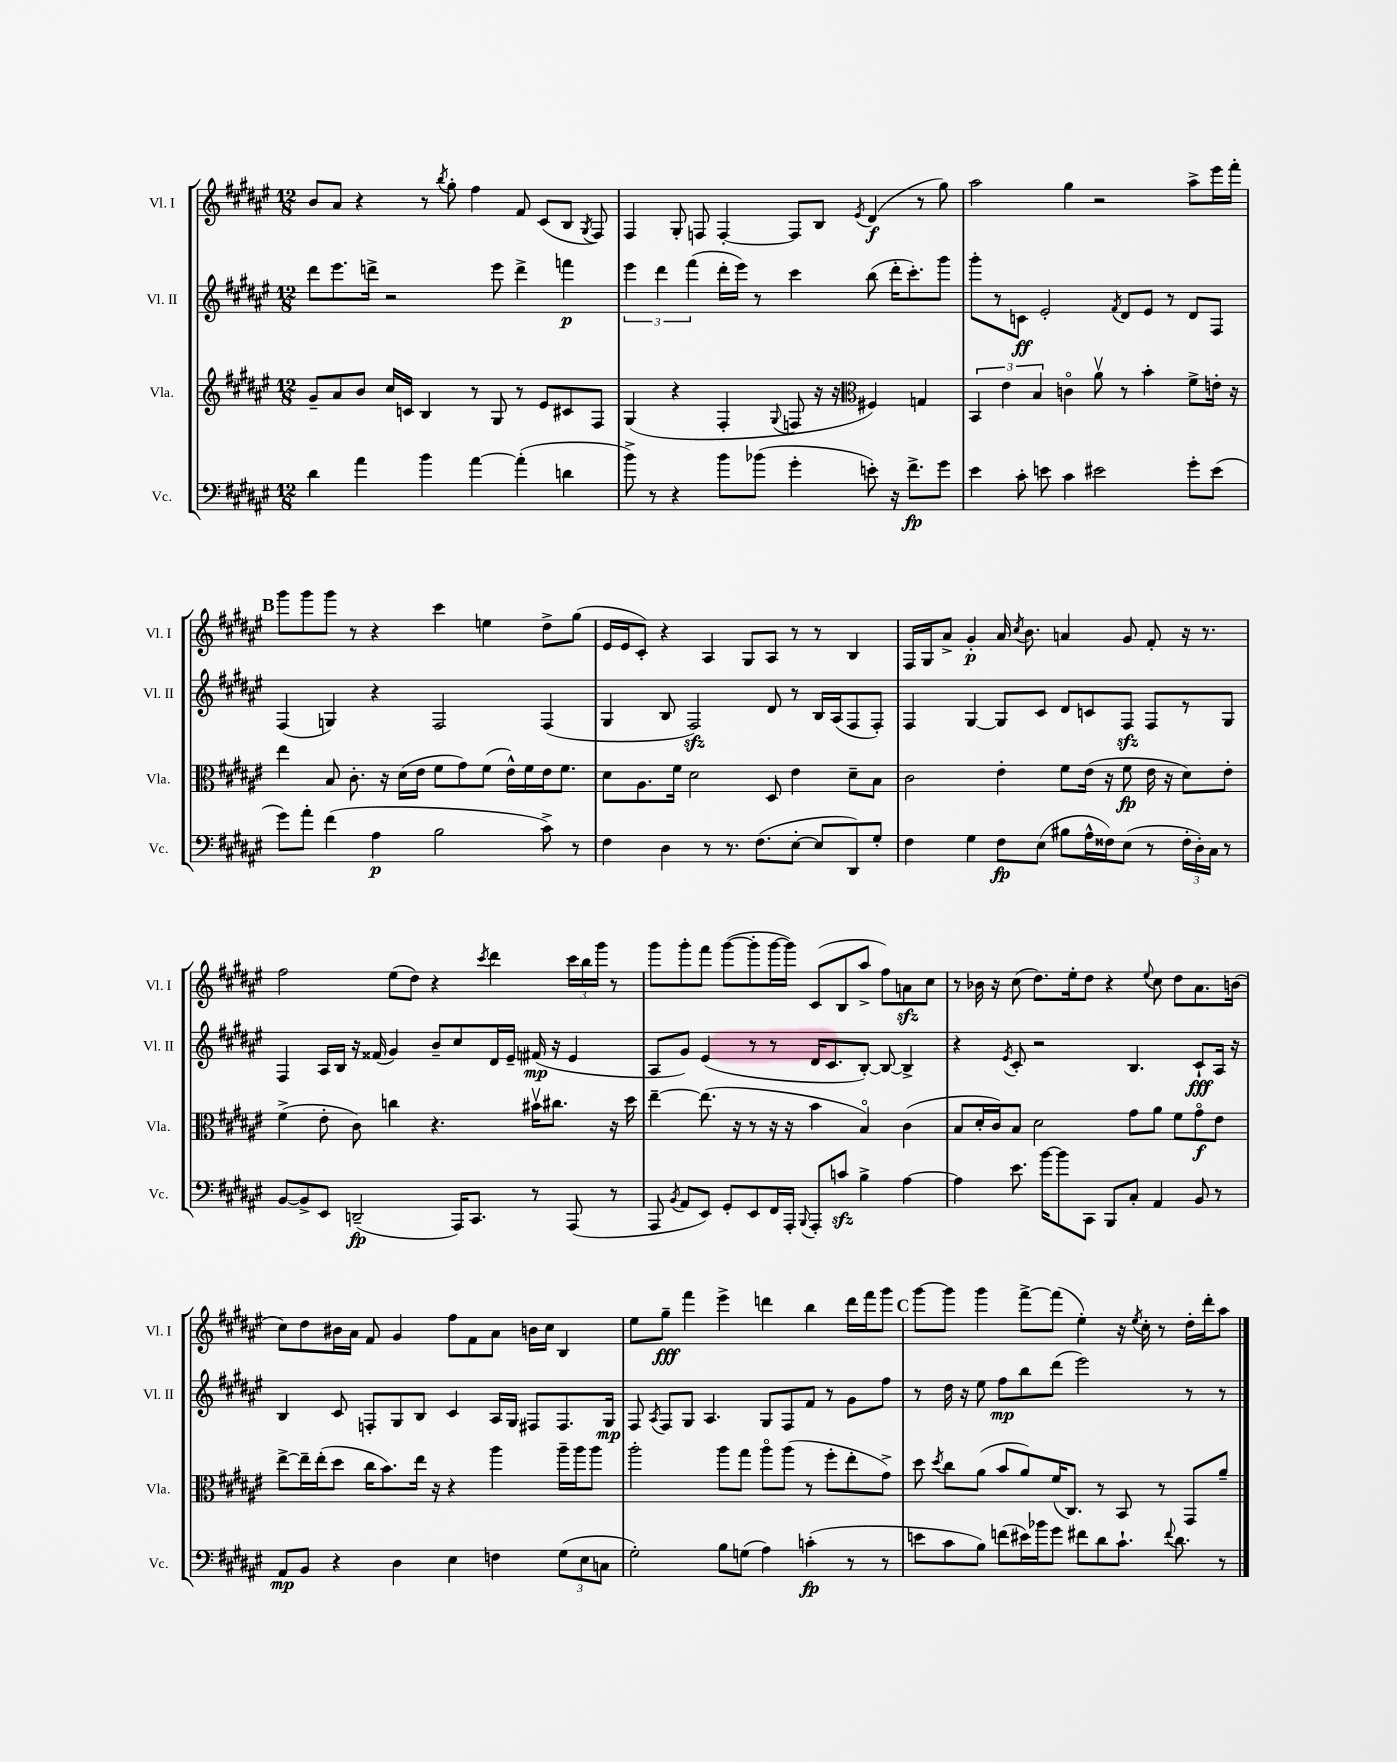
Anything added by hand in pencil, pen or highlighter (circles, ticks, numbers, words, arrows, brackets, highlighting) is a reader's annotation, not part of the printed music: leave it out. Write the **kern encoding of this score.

**kern	**dynam	**kern	**dynam	**kern	**dynam	**kern	**dynam
*part4	*part4	*part3	*part3	*part2	*part2	*part1	*part1
*staff4	*staff4	*staff3	*staff3	*staff2	*staff2	*staff1	*staff1
*I"Vc.	*	*I"Vla.	*	*I"Vl. II	*	*I"Vl. I	*
*I'Vc.	*	*I'Vla.	*	*I'Vl. II	*	*I'Vl. I	*
*clefF4	*	*clefG2	*	*clefG2	*	*clefG2	*
*k[f#c#g#d#a#e#]	*	*k[f#c#g#d#a#e#]	*	*k[f#c#g#d#a#e#]	*	*k[f#c#g#d#a#e#]	*
*M12/8	*	*M12/8	*	*M12/8	*	*M12/8	*
=61	=61	=61	=61	=61	=61	=61	=61
4d#\	.	8g#~/L	.	8ddd#\L	.	8b/L	.
.	.	8a#/	.	8.eee#\	.	8a#/J	.
4a#\	.	8b/J	.	.	.	4r	.
.	.	.	.	16dddn^\Jk	.	.	.
.	.	16cc#/LL	.	2r	.	.	.
.	.	16cn/JJ	.	.	.	.	.
4b\	.	4B/	.	.	.	8r	.
.	.	.	.	.	.	8qbb/	.
.	.	.	.	.	.	8gg#'\	.
[4a#\	.	8r	.	.	.	4ff#\	.
.	.	8G#/	.	8eee#\	.	.	.
(4a#'\]	.	8r	.	4ddd^\	.	8f#/	.
.	.	8e#/L	.	.	.	(8c#/L	.
4dn\	.	8c#X/	.	4fffn\	p	8B/J	.
.	.	.	.	.	.	8qG#/	.
.	.	8F#/J	.	.	.	8F#/)	.
=62	=62	=62	=62	=62	=62	=62	=62
8b^\)	.	(4G#/	.	6eee#\	.	4F#/	.
8r	.	.	.	.	.	.	.
.	.	.	.	6ddd#\	.	.	.
4r	.	4r	.	.	.	8G#'/	.
.	.	.	.	(6fff#\	.	.	.
.	.	.	.	.	.	8Fn/	.
8b\L	.	4F#'/	.	16ddd#'\LL	.	[4F'/	.
.	.	.	.	16eee#\JJ)	.	.	.
(8b-X\J	.	.	.	8r	.	.	.
.	.	8qqG#/	.	.	.	.	.
4g#'\	.	8Fn/	.	4ccc#\	.	8F/L]	.
.	.	16r	.	.	.	8B/J	.
.	.	16r	.	.	.	.	.
*	*	*clefC3	*	*	*	*	*
.	.	.	.	.	.	8qe#/	.
8en'\)	.	4F#X/)	.	(8bb\	.	(4d#/	f
16r	.	.	.	16ddd#'\KL	.	.	.
8.f#^\L	fp	.	.	8.ccc#'\)	.	.	.
.	.	4Gn/	.	.	.	8r	.
8g#\J	.	.	.	8ggg#\J	.	8gg#\)	.
=63	=63	=63	=63	=63	=63	=63	=63
4e#\	.	6BB/	.	8ggg#'\L	.	2aa#\	.
.	.	.	.	8r	.	.	.
.	.	6e#\	.	.	.	.	.
8c#'\	.	.	.	8cn\J	ff	.	.
.	.	6B/	.	.	.	.	.
8en\	.	.	.	2e#'/	.	.	.
4c#\	.	4cn\	.	.	.	4gg#\	.
2e#X\	.	8a#v\	.	.	.	2r	.
.	.	.	.	8qf#/	.	.	.
.	.	8r	.	8d#/L	.	.	.
.	.	4b'\	.	8e#/J	.	.	.
.	.	.	.	8r	.	.	.
8g#'\L	.	8f#^\L	.	8d#/L	.	8aa#^\L	.
(8e#\J	.	16en'\Jk	.	8F#/J	.	16eee#\L	.
.	.	16r	.	.	.	16fff#'\JJ	.
!!LO:LB:g=z
!!LO:REH:place=s1:t=B
=64	=64	=64	=64	=64	=64	=64	=64
8g#\L)	.	4ee#\	.	(4F#/	.	8ggg#\L	.
8a#'\J	.	.	.	.	.	8ggg#\	.
(4f#\	.	8B/	.	4Gn/)	.	8ggg#\J	.
.	.	8.c#'\	.	.	.	8r	.
4A#\	p	.	.	4r	.	4r	.
.	.	16r	.	.	.	.	.
.	.	(16d#\LL	.	.	.	.	.
.	.	16e#\JJ	.	.	.	.	.
2B\	.	8f#\L	.	2F#/	.	4ccc#\	.
.	.	8g#\)	.	.	.	.	.
.	.	(8f#\J	.	.	.	4een\	.
.	.	16e#^^\LL)	.	.	.	.	.
.	.	16f#\	.	.	.	.	.
8c#^\)	.	16e#\J	.	(4F#/	.	8dd#^\L	.
.	.	8.f#\J	.	.	.	.	.
8r	.	.	.	.	.	(8gg#\J	.
=65	=65	=65	=65	=65	=65	=65	=65
4F#\	.	8d#\L	.	4G#/	.	16e#/LL	.
.	.	.	.	.	.	16e#/J	.
.	.	8.A#\	.	.	.	8c#'/J)	.
4D#\	.	.	.	8B/	.	4r	.
.	.	16f#\Jk	.	.	.	.	.
.	.	2d#\	.	2F#zz/)	.	.	.
8r	.	.	.	.	.	4A#/	.
8.r	.	.	.	.	.	.	.
.	.	.	.	.	.	8G#/L	.
(8.F#\L	.	.	.	.	.	.	.
.	.	8D#/	.	8d#/	.	8A#/J	.
[8E#'\J	.	4e#\	.	8r	.	8r	.
8E#/L]	.	.	.	16B/LL	.	8r	.
.	.	.	.	(16A#/J	.	.	.
8DD#/)	.	8d#~\L	.	8F#/	.	4B/	.
8G#'/J	.	8B\J	.	8F#'/J)	.	.	.
=66	=66	=66	=66	=66	=66	=66	=66
4F#\	.	2c#\	.	4F#/	.	16F#/LL	.
.	.	.	.	.	.	16G#/J	.
.	.	.	.	.	.	8a#^/J	.
4G#\	.	.	.	[4G#/	.	4g#'/	p
8F#\L	fp	4e#'\	.	8G#/L]	.	16a#/	.
.	.	.	.	.	.	8qcc#/	.
.	.	.	.	.	.	8.b\	.
(8E#\J	.	.	.	8c#/J	.	.	.
8B#X\L	.	8f#\L	.	8d#/L	.	4an/	.
16A#^^\L	.	(16e#\Jk	.	8cn/	.	.	.
16F##X\J)	.	16r	.	.	.	.	.
(8E#\J	.	8f#\	fp	8F#zz/J	.	8g#/	.
8r	.	16e#\	.	8F#/L	.	8f#'/	.
.	.	16r	.	.	.	.	.
24F##'\LL	.	8d#\L)	.	8r	.	16r	.
24D#'\)	.	.	.	.	.	.	.
.	.	.	.	.	.	8.r	.
24C#\JJ	.	.	.	.	.	.	.
8r	.	8e#'\J	.	8G#/J	.	.	.
!!LO:LB:g=z
=67	=67	=67	=67	=67	=67	=67	=67
[8BB/L	.	(4f#^\	.	4F#/	.	2ff#\	.
8BB^/]	.	.	.	.	.	.	.
8EE#/J	.	8e#'\	.	16A#/LL	.	.	.
.	.	.	.	16B/JJ	.	.	.
(2DDn~/	fp	8c#\)	.	16r	.	.	.
.	.	.	.	(16f##X/	.	.	.
.	.	4ccn\	.	4g#/)	.	(8ee#\L	.
.	.	.	.	.	.	8dd#\J)	.
.	.	4.r	.	8b~/L	.	4r	.
16AAA#/KL)	.	.	.	8cc#/	.	.	.
8.CC#/J	.	.	.	.	.	.	.
.	.	.	.	.	.	8qccc#/	.
.	.	.	.	16d#/L	.	4ddd#\	.
.	.	.	.	16e#~/JJ	.	.	.
8r	.	16b#Xv\KL	.	(16f#X/	mp	.	.
.	.	8.cc#X\J	.	16r	.	.	.
(8AAA#/	.	.	.	4e#/	.	24ccc#\LL	.
.	.	.	.	.	.	24bb\	.
.	.	.	.	.	.	24ggg#\JJ	.
8r	.	16r	.	.	.	8r	.
.	.	16dd#\	.	.	.	.	.
=68	=68	=68	=68	=68	=68	=68	=68
8AAA#/	.	[4ee#~\	.	8A#/L	.	8ggg#\L	.
8qBB/	.	.	.	.	.	.	.
8AA#/L	.	.	.	8g#/J)	.	8ggg#'\	.
8EE#/J)	.	(8.ee#\]	.	(4e#/	.	8fff#\J	.
8GG#'/L	.	.	.	.	.	([8ggg#\L	.
.	.	16r	.	.	.	.	.
8EE#/	.	8r	.	8r	.	8ggg#'\]	.
16FF#/L	.	16r	.	8r	.	[16ggg#\L	.
16AAA#'/JJ	.	16r	.	.	.	16ggg#\JJ])	.
8qqBBB/	.	.	.	.	.	.	.
8AAA#'/L	.	4b\	.	16d#/KL	.	(8c#/L	.
.	.	.	.	8.c#/	.	.	.
8cnzz/J	.	.	.	.	.	8B/	.
4B^\	.	4B/)	.	[8B'/J)	.	8aa#^/J	.
.	.	.	.	8B/_	.	8ff#\L)	.
[4A#\	.	(4c#\	.	4B^/]	.	8anzz\	.
.	.	.	.	.	.	8cc#\J	.
=69	=69	=69	=69	=69	=69	=69	=69
4A#\]	.	8B/L	.	4r	.	8r	.
.	.	16d#'/L	.	.	.	16b-X\	.
.	.	16c#/J)	.	.	.	16r	.
.	.	.	.	8qe#/	.	.	.
8.e#\	.	8B/J	.	8c#'/	.	(8cc#\	.
.	.	2d#\	.	2r	.	8.dd#\L)	.
[16b\KL	.	.	.	.	.	.	.
8b\]	.	.	.	.	.	.	.
.	.	.	.	.	.	16ee#'\k	.
8CC#\J	.	.	.	.	.	8dd#\J	.
8BBB/L	.	.	.	.	.	4r	.
8C#'/J	.	8g#\L	.	4.B/	.	.	.
.	.	.	.	.	.	8qqee#/	.
4AA#/	.	8a#\J	.	.	.	8cc#\	.
.	.	8f#\L	.	.	.	8dd#\L	.
8BB/	.	8g#\	f	8c#`/L	fff	8.a#\	.
8r	.	8e#\J	.	16A#/Jk	.	.	.
.	.	.	.	16r	.	(16bn\Jk	.
!!LO:LB:g=z
=70	=70	=70	=70	=70	=70	=70	=70
8AA#/L	mp	[8ee#^\L	.	4B/	.	8cc#\L)	.
8BB/J	.	16ee#~\L]	.	.	.	8dd#\	.
.	.	(16ee#'\J	.	.	.	.	.
4r	.	8dd#\J	.	8c#/	.	16b#X\L	.
.	.	.	.	.	.	16a#\JJ	.
.	.	16cc#\KL	.	8Fn'/L	.	8f#/	.
.	.	8.b\)	.	.	.	.	.
4D#\	.	.	.	8G#/	.	4g#/	.
.	.	16ee#\Jk	.	8B/J	.	.	.
.	.	16r	.	.	.	.	.
4E#\	.	4r	.	4c#/	.	8ff#\L	.
.	.	.	.	.	.	8f#\	.
4Fn\	.	4aa#\	.	16A#/LL	.	8a#\J	.
.	.	.	.	16G#/JJ	.	.	.
.	.	.	.	8F#X/L	.	16bn\LL	.
.	.	.	.	.	.	16cc#\JJ	.
(12G#\L	.	16aa#~\LL	.	8.F#/	.	4B/	.
.	.	16aa#\J	.	.	.	.	.
12E#\	.	.	.	.	.	.	.
.	.	8aa#\J	.	.	.	.	.
12Cn\J	.	.	.	.	.	.	.
.	.	.	.	16G#/Jk	mp	.	.
=71	=71	=71	=71	=71	=71	=71	=71
2G#'\)	.	2aa#'\	.	8F#/	.	8ee#\L	.
.	.	.	.	8qA#/	.	.	.
.	.	.	.	8F#/L	.	8gg#~\J	fff
.	.	.	.	8G#/J	.	4fff#\	.
.	.	.	.	4.A#/	.	.	.
8B\L	.	8aa#\L	.	.	.	4eee#^\	.
(8Gn\J	.	8gg#\J	.	.	.	.	.
4A#\)	.	8aa#\L	.	8G#/L	.	4dddn\	.
.	.	(8aa#\J	.	8F#/	.	.	.
(4cn'\	fp	8r	.	8f#/J	.	4bb\	.
.	.	8ff#'\L	.	8r	.	.	.
8r	.	8ee#'\	.	8g#\L	.	16ddd\LL	.
.	.	.	.	.	.	16fff#\J	.
8r	.	8g#^\J)	.	8ff#\J	.	8ggg#\J	.
!!LO:REH:place=s1:t=C
=72	=72	=72	=72	=72	=72	=72	=72
8en\L	.	8dd#\	.	8r	.	[8ggg#\L	.
.	.	8qdd#/	.	.	.	.	.
8c#\	.	8cc#\L	.	16dd#\	.	8ggg#\J]	.
.	.	.	.	16r	.	.	.
8B\J)	.	(8a#\J	.	8ee#\	.	4ggg#\	.
(8fn\L	.	8b/L	.	8ff#\L	mp	.	.
16e#X\L)	.	8a#/)	.	8bb\	.	[8fff#^\L	.
16b-X\J	.	.	.	.	.	.	.
8g#\J	.	(16f#/K	.	(8ddd#\J	.	(8fff#\J]	.
.	.	8.C#/J)	.	.	.	.	.
8f#X\L	.	.	.	2eee#\)	.	4ee#'\)	.
8d#\	.	8r	.	.	.	.	.
8.c#`\J	.	8BB/	.	.	.	16r	.
.	.	.	.	.	.	8qee#/	.
.	.	.	.	.	.	16cc#'\	.
.	.	8r	.	.	.	8r	.
8qqf#/	.	.	.	.	.	.	.
8.d#\	.	.	.	.	.	.	.
.	.	8GG#/L	.	8r	.	16dd#'\LL	.
.	.	.	.	.	.	16ddd#'\J	.
8r	.	8a#~/J	.	8r	.	8aa#\J	.
==	==	==	==	==	==	==	==
*-	*-	*-	*-	*-	*-	*-	*-
